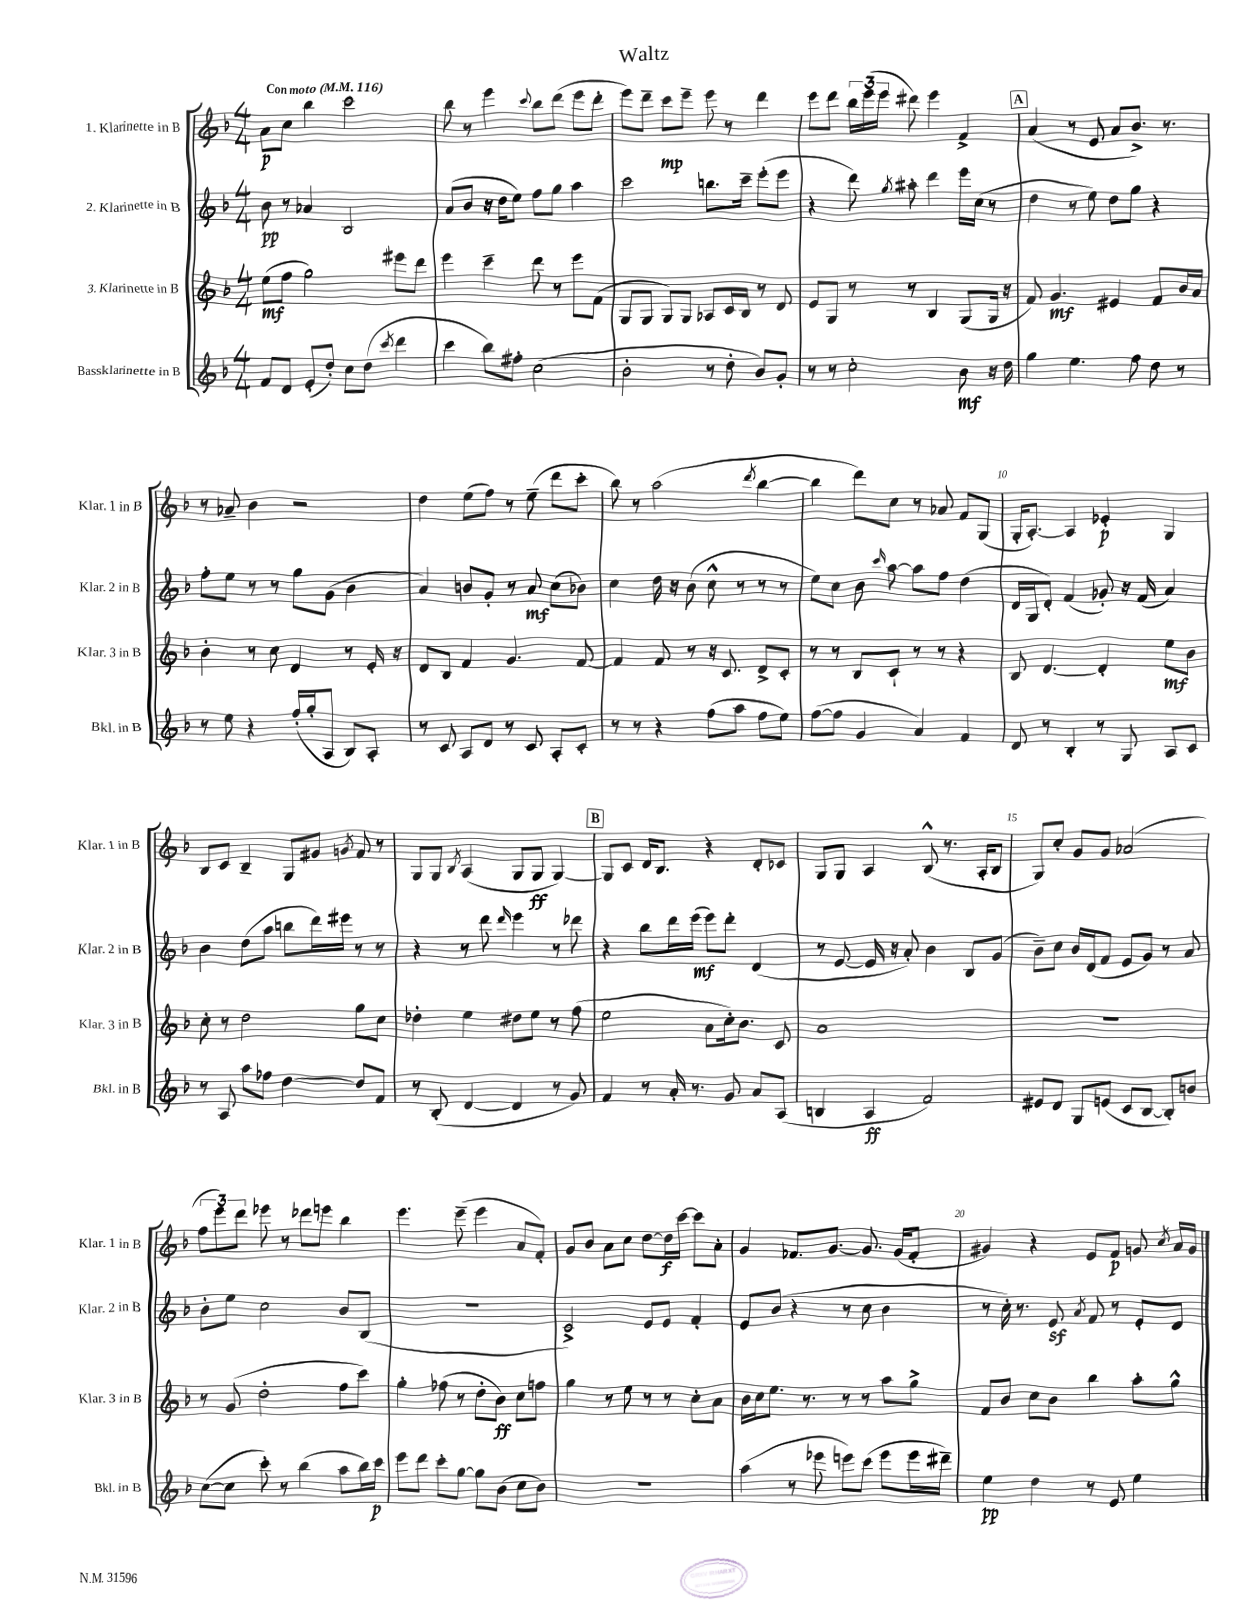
\header { title = "Waltz" }
<<
\new StaffGroup <<
\new Staff = "s0" \with { instrumentName = "1. Klarinette in B" shortInstrumentName = "Klar. 1 in B" } {
    \clef treble \key f \major \numericTimeSignature \time 4/4 \tempo "Con moto" 4 = 116
    \autoBeamOff a'8[\p c''8] bes''4 c'''2 |
    bes''8 r8 e'''4 \appoggiatura { c'''8 } bes''8[ d'''8]( e'''8[ d'''8]-. |
    e'''8[) d'''8]-- c'''8[\mp e'''8]-- e'''8 r8 d'''4 |
    e'''8[ d'''8] \tuplet 3/2 { bes''16[ e'''16( e'''16] } dis'''8) e'''4 f'4-> |
    \mark \markup { \box "A" } a'4( r8 e'8 a'8[ bes'8.]->) r8. |
    r8 aes'8-- bes'4 r2 |
    d''4 e''8[( f''8]) r8 e''8--( d'''8[ c'''8]-. |
    bes''8) r8 a''2( \acciaccatura { d'''8 } bes''4~ |
    bes''4 d'''8[) c''8] r8 aes'8 f'8[ g8]( |
    g16[-. a8.]~-.) a4 ees'4-.\p g4 |
    bes8[ c'8] bes4-- g8[ gis'8] \acciaccatura { g'8 } f'8 r8 |
    g8[ g8] \acciaccatura { bes8 } a4( g8[ g8]\ff g4~) |
    \mark \markup { \box "B" } g8[ c'8] d'16[ bes8.] r4 d'8[-. ces'8] |
    g8[ g8] a4 bes8-^( r8. a16[-. bes8] |
    g8[) c''8]-. g'8[ g'8] aes'2( |
    \tuplet 3/2 { f''8[ e'''8) d'''8] } ees'''8 r8 des'''8[ e'''8] bes''4 |
    e'''4. e'''8--( e'''4 a'8[ f'8]-.) |
    g'8[ bes'8] a'8[ c''8] d''8[~ d''16\f c'''16]~ c'''8[ a'8]-. |
    g'4 fes'8.[ g'8.]~ g'8. g'16[( fes'8]-. |
    gis'4) r4 e'8[ f'8]\p g'8 \acciaccatura { c''8 } a'16[ g'16] \bar "|." |
}
\new Staff = "s1" \with { instrumentName = "2. Klarinette in B" shortInstrumentName = "Klar. 2 in B" } {
    \clef treble \key f \major \numericTimeSignature \time 4/4
    \autoBeamOff bes'8\pp r8 aes'4 bes2 |
    a'8[( bes'8] r16 d''16[ e''8]) f''8[ g''8] a''4 |
    c'''2 b''8.[ c'''16]-- e'''8[-.( e'''8] |
    r4 d'''8) \acciaccatura { g''8 } ais''8-. d'''4 e'''16[ c''16]( r8 |
    \mark \markup { \box "A" } d''4 r8 e''8) d''8[ g''8] r4 |
    f''8[-. e''8] r8 r8 g''8[ g'8]( bes'4 |
    a'4) b'8[ g'8]-. r8 a'8\mf c''8[( bes'8]) |
    c''4 d''16 r16 bes'8( c''8-^ r8 r8 r8 |
    e''8[) c''8] bes'8 \grace { c'''16 } a''8~ a''8[ f''8] d''4( |
    d'16[ g16 d'8]-.) f'4( ges'8-.) r16 f'16( a'4) |
    bes'4 d''8[( a''8] b''8[ d'''16) eis'''16] r8 r8 |
    r4 r8 d'''8 \grace { d'''16 } e'''4 r8 des'''8 |
    \mark \markup { \box "B" } r4 bes''8[ d'''16 e'''16]\mf( e'''8[) d'''8]-. d'4( |
    r8 e'8~ e'16 r16 a'8-.) bes'4 bes8[ g'8]( |
    bes'8[--) c''8] bes'16[ d'16( f'8] e'8[ g'8]) r8 a'8 |
    bes'8[-. e''8] c''2 bes'8[ bes8]( |
    R1 |
    c'2->) e'8[ e'8] f'4-. |
    e'8[ bes'8]( r4 r8 c''8 bes'4 |
    r8 c''16-.) r8. e'8\sf \acciaccatura { a'8 } f'8 r8 e'8[-. d'8] \bar "|." |
}
\new Staff = "s2" \with { instrumentName = "3. Klarinette in B" shortInstrumentName = "Klar. 3 in B" } {
    \clef treble \key f \major \numericTimeSignature \time 4/4
    \autoBeamOff e''8[\mf( f''8] g''2) eis'''8[ d'''8] |
    e'''4 c'''4-- d'''8 r8 e'''8[ f'8]( |
    g8[ g8] g8[) g8] aes8[ c'16 bes16] r8 d'8 |
    e'8[ g8] r8 r8 bes4 g8[( g16] r16 |
    \mark \markup { \box "A" } f'8) g'4.\mf eis'4 f'8[ bes'16 a'16] |
    bes'4-. r8 c''8 d'4 r8 e'16-. r16 |
    d'8[ bes8] f'4 g'4. f'8~ |
    f'4 f'8 r8 r16 c'8. d'8[-> c'8]-. |
    r8 r8 bes8[ c'8]-! r8 r8 r4 |
    bes8 d'4.~ d'4-. e''8[\mf bes'8] |
    c''8-. r8 d''2 g''8[ c''8] |
    des''4-. e''4 dis''8[ e''8] r8 f''8( |
    \mark \markup { \box "B" } e''2 a'8[ c''16-.) bes'8.] c'8 |
    a'1 |
    R1 |
    r8 g'8( d''2-. f''8[ c'''8]) |
    g''4-. fes''8( r8 d''8[-. bes'8]\ff) c''8[ f''8] |
    g''4 r8 e''8 r8 r8 c''8[-. a'8] |
    bes'16[ c''16 e''8.] r8. r8 r8 a''8[ g''8]-> |
    f'8[ bes'8] c''8[ bes'8] bes''4 a''8[-. g''8]-^ \bar "|." |
}
\new Staff = "s3" \with { instrumentName = "Bassklarinette in B" shortInstrumentName = "Bkl. in B" } {
    \clef treble \key f \major \numericTimeSignature \time 4/4
    \autoBeamOff f'8[ d'8] e'8[-.( d''8]-.) c''8[ d''8]( \acciaccatura { c'''8 } d'''4 |
    c'''4 bes''8[) fis''8]-. c''2( |
    bes'2-. r8 d''8-. bes'8[) g'8]-. |
    r8 r8 c''2-. bes'8\mf r16 d''16 |
    \mark \markup { \box "A" } g''4 e''4. f''8 d''8 r8 |
    r8 e''8 r4 f''16[-.( g''16-. a8] bes8[) a8]-. |
    r8 c'8 a8[ d'8] r8 c'8 a8[-. c'8]-. |
    r8 r8 r4 f''8[( a''8] f''8[ e''8]) |
    f''8[~( f''8] g'4 a'4) f'4 |
    d'8 r8 bes4-. r8 g8 a8[ c'8] |
    r8 a8 a''8[ fes''8] d''4~ d''8[ f'8] |
    r8 bes8-.( d'4~ d'4 r8 g'8) |
    \mark \markup { \box "B" } f'4 r8 a'16-. r8. g'8 a'8[ a8]( |
    b4 a4\ff f'2) |
    eis'8[ d'8] g8[ e'8]( c'8[ bes8]~ bes8[-.) b'8] |
    c''8[~( c''8] c'''8-.) r8 bes''4( a''8[ bes''16) c'''16]\p |
    e'''8[ d'''8] c'''8[-. g''8]~ g''8[ bes'8]( c''8[ bes'8]) |
    R1 |
    a''4( r8 ees'''8 e'''8[) c'''8]( e'''8[ e'''16 dis'''16]--) |
    e''4\pp d''4 r8 e'8 e''4 \bar "|." |
}
>>
>>
\layout { \context { \Score \override BarNumber.break-visibility = ##(#f #t #t) barNumberVisibility = #(every-nth-bar-number-visible 5) } }
